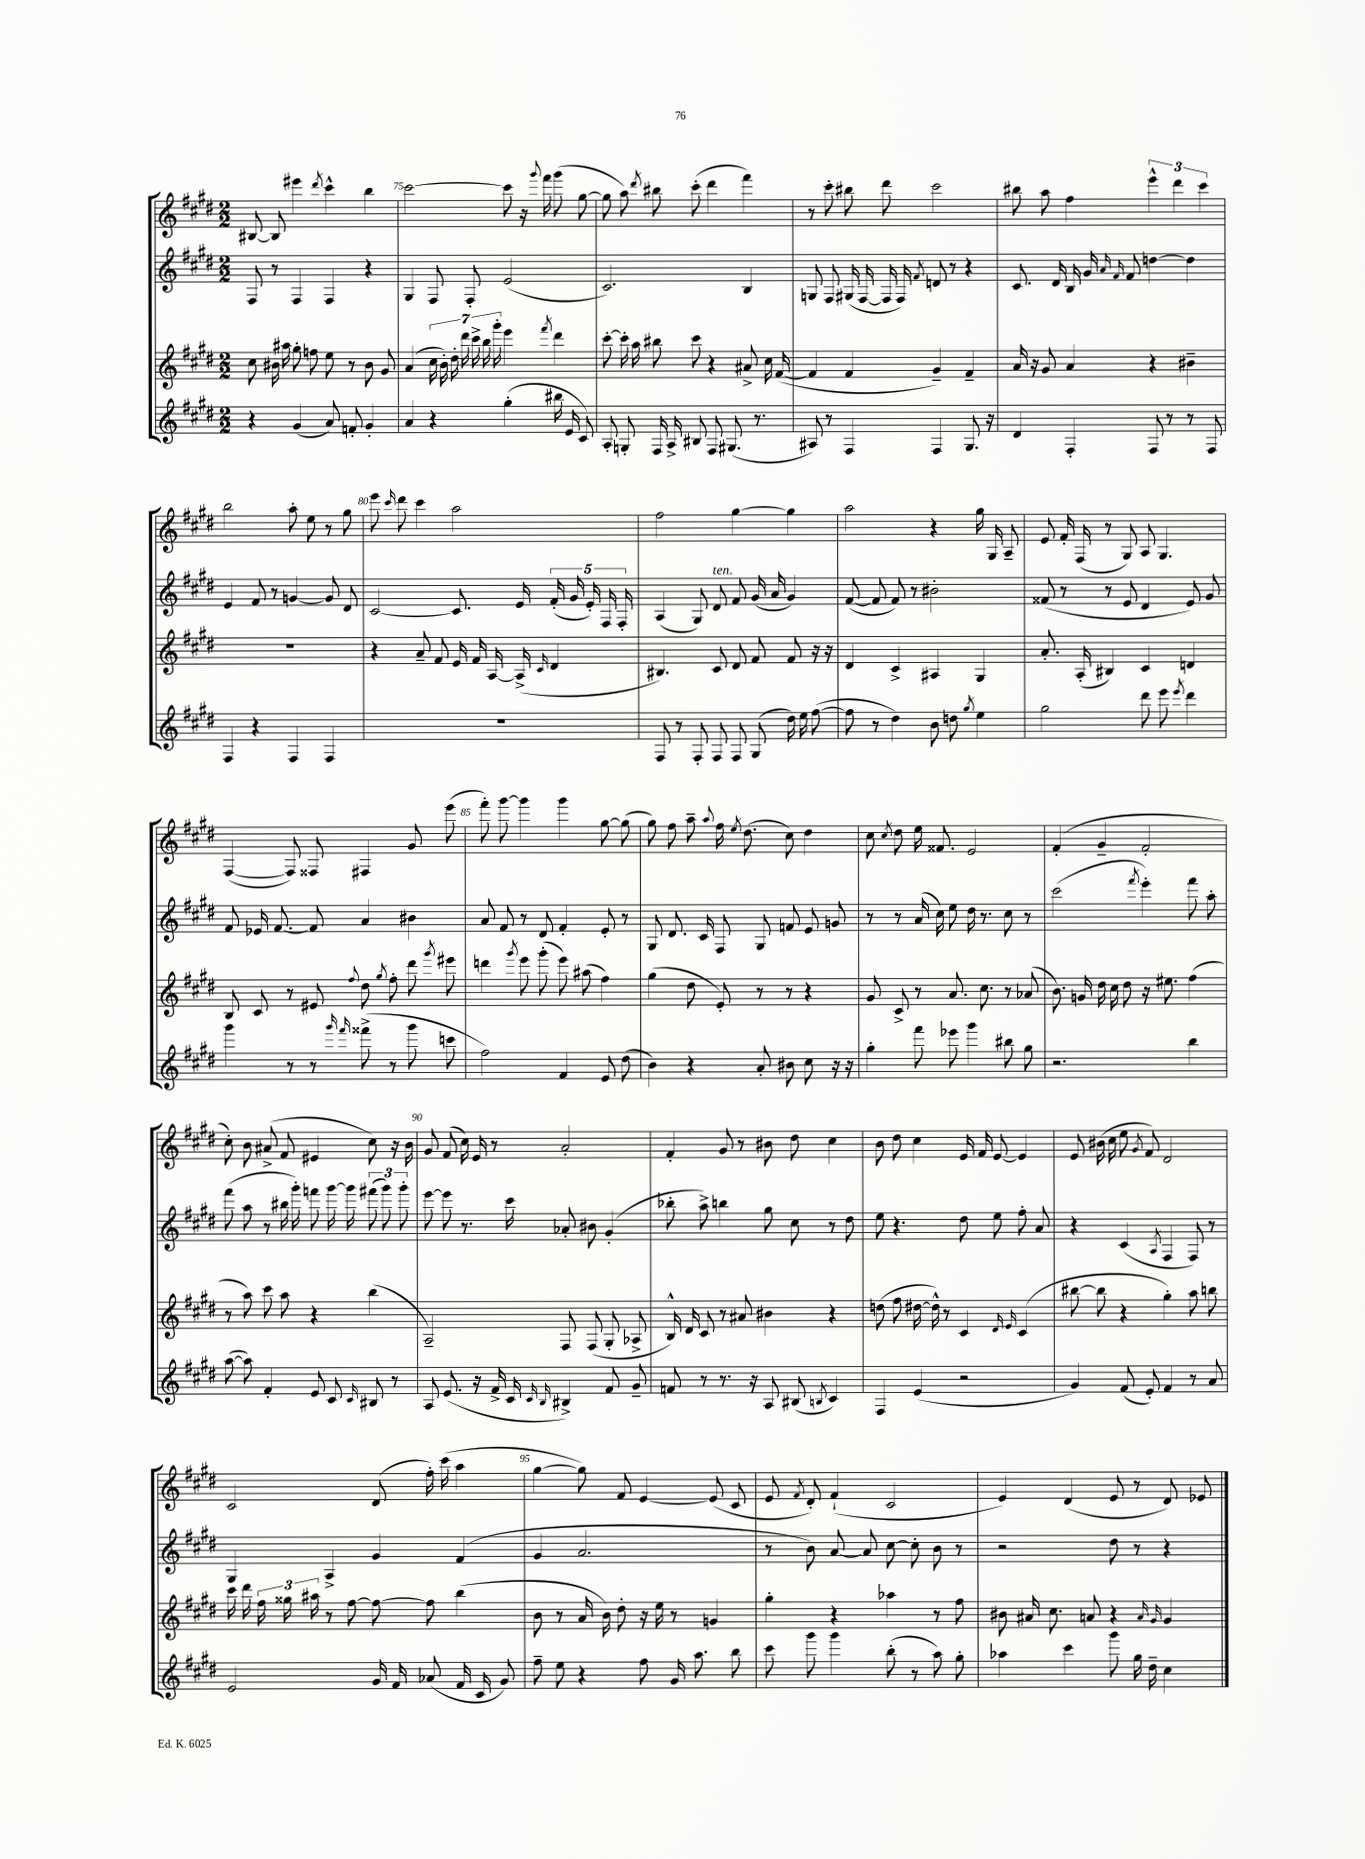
<<
\new StaffGroup <<
\new Staff = "s0" {
    \clef treble \key e \major \numericTimeSignature \time 2/2
    \autoBeamOff bis8~ bis8 eis'''4 \acciaccatura { dis'''8 } cis'''4-^ b''4 |
    cis'''2~ cis'''8 r16 \appoggiatura { gis'''8 } fis'''16 gis'''8( gis''8~ |
    gis''8 a''8) \acciaccatura { dis'''8 } bis''8 cis'''8-.( dis'''4 fis'''4) |
    r8 cis'''8-. bis''8 dis'''8 cis'''2 |
    bis''8 a''8 fis''4 \tuplet 3/2 { e'''4-^ dis'''4 cis'''4 } |
    b''2 a''8-. e''8 r8 gis''8 |
    e'''8 \grace { cis'''16 } dis'''8 cis'''4 a''2 |
    fis''2 gis''4~ gis''4 |
    a''2 r4 gis''16 gis16 a8-- |
    e'8 fis'16-. fis16( r8 gis8) a8 gis4. |
    fis4~( fis8) fisis8 fis4 gis'8 e'''8( |
    fis'''8-.) gis'''8~ gis'''4 gis'''4 gis''8~ gis''8( |
    gis''8) fis''8 a''8-- \appoggiatura { a''8 } fis''16 \acciaccatura { e''8 } dis''8.( cis''8) dis''4 |
    cis''8 \acciaccatura { cis''8 } dis''8 e''16 fisis'8. e'2 |
    fis'4-.( gis'4-- fis'2-. |
    cis''8-.) b'8 ais'8->( fis'8 eis'4 cis''8) r16 b'16 |
    gis'8 fis'8( cis''16) e'16 r8 a'2-. |
    fis'4-. gis'8 r8 bis'8 dis''8 cis''4 |
    b'8 dis''8 cis''4 e'16 fis'16 e'8~ e'4 |
    e'8 bis'16( cis''16 e''8 \acciaccatura { gis'8 } fis'8) dis'2 |
    cis'2 dis'8( fis''16-.) cis'''16( a''4 |
    gis''4~ gis''8) fis'8 e'4~ e'8( cis'8 |
    e'8 \acciaccatura { fis'8 } dis'8-.) fis'4-!( cis'2 |
    e'4) dis'4( e'8 r8 dis'8) ees'8 \bar "|." |
}
\new Staff = "s1" {
    \clef treble \key e \major \numericTimeSignature \time 2/2
    \autoBeamOff fis8 r8 fis4 fis4 r4 |
    gis4 fis8 fis8-. e'2( |
    cis'2.) b4 |
    g8 fis8 gis16( fis16~ fis16 fis16) \acciaccatura { fis'8 } d'8 r8 r4 |
    cis'8. dis'16 b16 gis'16 \grace { a'16 fis'16 } fis'8 d''4~ d''4 |
    e'4 fis'8 r8 g'4~ g'8 dis'8 |
    cis'2~ cis'8. e'16 \tuplet 5/4 { fis'16-.( gis'16 e'16-.) fis16 fis16-. } |
    a4( gis8) dis'8^\markup { \italic "ten." } fis'8 gis'16( a'16 gis'4) |
    fis'8~( fis'8 fis'8) r8 bis'2-. |
    fisis'8( r8 r8 e'8 dis'4 e'8) gis'8 |
    fis'8 ees'16 fis'8.~ fis'8 a'4 bis'4 |
    a'8 fis'8 r8 dis'8 fis'4-. e'8-. r8 |
    gis8 dis'8. cis'16 fis8 gis8 f'8 e'8 g'8 |
    r8 r8 a'16( cis''16) e''8 dis''16 r8. cis''8 r8 |
    cis'''2( \acciaccatura { fis'''8 } e'''4-.) fis'''8 a''8-. |
    fis'''8( a''8 r8 bis''16 gis'''16-.) f'''8 gis'''16~ gis'''16 \tuplet 3/2 { fis'''8( gis'''8) gis'''8-. } |
    e'''8~ e'''8 r8. cis'''16 aes'8-. bis'8 gis'4-.( |
    bes''8-. a''8->) b''4 gis''8 cis''8 r8 dis''8 |
    e''8 r4. dis''8 e''8 fis''8-. a'8 |
    r4 cis'4( \acciaccatura { a8 } fis4 fis8) r8 |
    gis4 a4-> gis'4 fis'4( |
    gis'4 a'2. |
    r8 b'8) a'8~ a'8 cis''8~ cis''8-. b'8 r8 |
    r2 dis''8 r8 r4 \bar "|." |
}
\new Staff = "s2" {
    \clef treble \key e \major \numericTimeSignature \time 2/2
    \autoBeamOff cis''8 bis'16 ais''16 gis''8-. f''8 e''8 r8 bis'8 gis'8 |
    a'4( \tuplet 7/4 { cis''16 b'16-.) dis''16-. dis'''16 cis'''16-> b''16 gis'''16-. } e'''4 \acciaccatura { fis'''8 } dis'''4 |
    cis'''8~-. cis'''16-. a''16 bis''8 cis'''8 r4 ais'8-> cis''16 fis'16~( |
    fis'4 fis'4 gis'4--) fis'4-- |
    a'16 r16 gis'8 a'4 r4 bis'4-- |
    R1 |
    r4 a'8-- fis'8 e'16 fis'16 a16~ a16->( \grace { cis'16 } dis'4 |
    bis4.) cis'8 dis'8 fis'8 fis'8 r16 r16 |
    dis'4 cis'4-> ais4 gis4 |
    a'8.-. a16-.( bis4) cis'4 d'4 |
    b8 cis'8 r8 eis'8 \appoggiatura { fis''8 } dis''8 \acciaccatura { gis''8 } fis''8-. dis'''8 \acciaccatura { gis'''8 } eis'''8 |
    d'''4 \acciaccatura { gis'''8 } e'''8 gis'''8-.( e'''8) ais''8( fis''4) |
    gis''4( dis''8 e'8-.) r8 r8 r4 |
    gis'8 cis'8-> r8 a'8. cis''8. r8 aes'8( |
    b'8.) g'16 dis''16 cis''16 dis''8 r16 eis''8. fis''4( |
    r8 a''8) cis'''8 a''8 r4 b''4( |
    a2--) fis8 fis8( gis8-. aes8-> |
    b16-^) dis'16 cis'8 r8 ais'8 bis'4 r4 |
    d''8( fis''8 dis''16~ dis''16-^) r8 cis'4 \grace { dis'16 e'16 } cis'4( |
    bis''8~ bis''8 r4 gis''4-.) a''8 b''8 |
    cis'''16 dis'''16 \tuplet 3/2 { fis''16 gisis''16 ais''16 } r8 fis''8~ fis''8~ fis''8 b''4( |
    b'8 r8 a'16 b'16) dis''8-. r16 e''16 r8 g'4 |
    gis''4-. r4 aes''4 r8 fis''8 |
    bis'8 ais'16 cis''8. a'8 r4 \grace { a'16 gis'16 } gis'4 \bar "|." |
}
\new Staff = "s3" {
    \clef treble \key e \major \numericTimeSignature \time 2/2
    \autoBeamOff r4 gis'4( a'8) f'8-. gis'4-. |
    a'4 r4 gis''4-.( bis''16 e'16 cis'8) |
    a8-. g8-. fis16 a16-> bis8 fis8 gis8.( r8. |
    ais8) r8 fis4 fis4 gis8. r16 |
    dis'4 fis4-. fis8 r8 r8 fis8 |
    fis4 r4 fis4 fis4 |
    R1 |
    fis8 r8 fis8-. fis8 fis8 gis8( dis''16) e''16 fis''8~( |
    fis''8 r8 dis''4) b'8 d''8 \acciaccatura { gis''8 } e''4 |
    gis''2 dis'''8 e'''8 \acciaccatura { e'''8 } dis'''4 |
    gis'''4 r8 r8 \grace { gis'''16 fis'''16 } fisis'''8->( r8 gis'''8 c'''8 |
    fis''2) fis'4 e'8 dis''8( |
    b'4) r4 a'8-. bis'8 cis''8 r16 r16 |
    gis''4-. fis'''8 ees'''8 gis'''4 bis''8 gis''8 |
    r2. b''4 |
    a''8~( a''8) fis'4-. e'8 cis'8 \grace { cis'16 } bis8 r8 |
    a8 e'8.( r16 fis'16-> cis'16 \grace { cis'16 b16 } bis4->) fis'8 gis'8-- |
    f'8 r8 r8. r16 a8 bis8( \acciaccatura { b8 } cis'4) |
    fis4 e'4( r2 |
    gis'4) fis'8( e'8-.) fis'4 r8 a'8 |
    e'2 gis'16 fis'16 aes'8( fis'16 cis'16 gis'8) |
    fis''8-- e''8 r4 fis''8 gis'16 a''8. b''8 |
    cis'''8 gis'''8 gis'''4 b''8-.( r8 a''8) gis''8-. |
    aes''4 cis'''4 gis'''8 gis''16 dis''16-- cis''4 \bar "|." |
}
>>
>>
\layout { \context { \Score currentBarNumber = #74 \override BarNumber.break-visibility = ##(#f #t #t) barNumberVisibility = #(every-nth-bar-number-visible 5) } }
